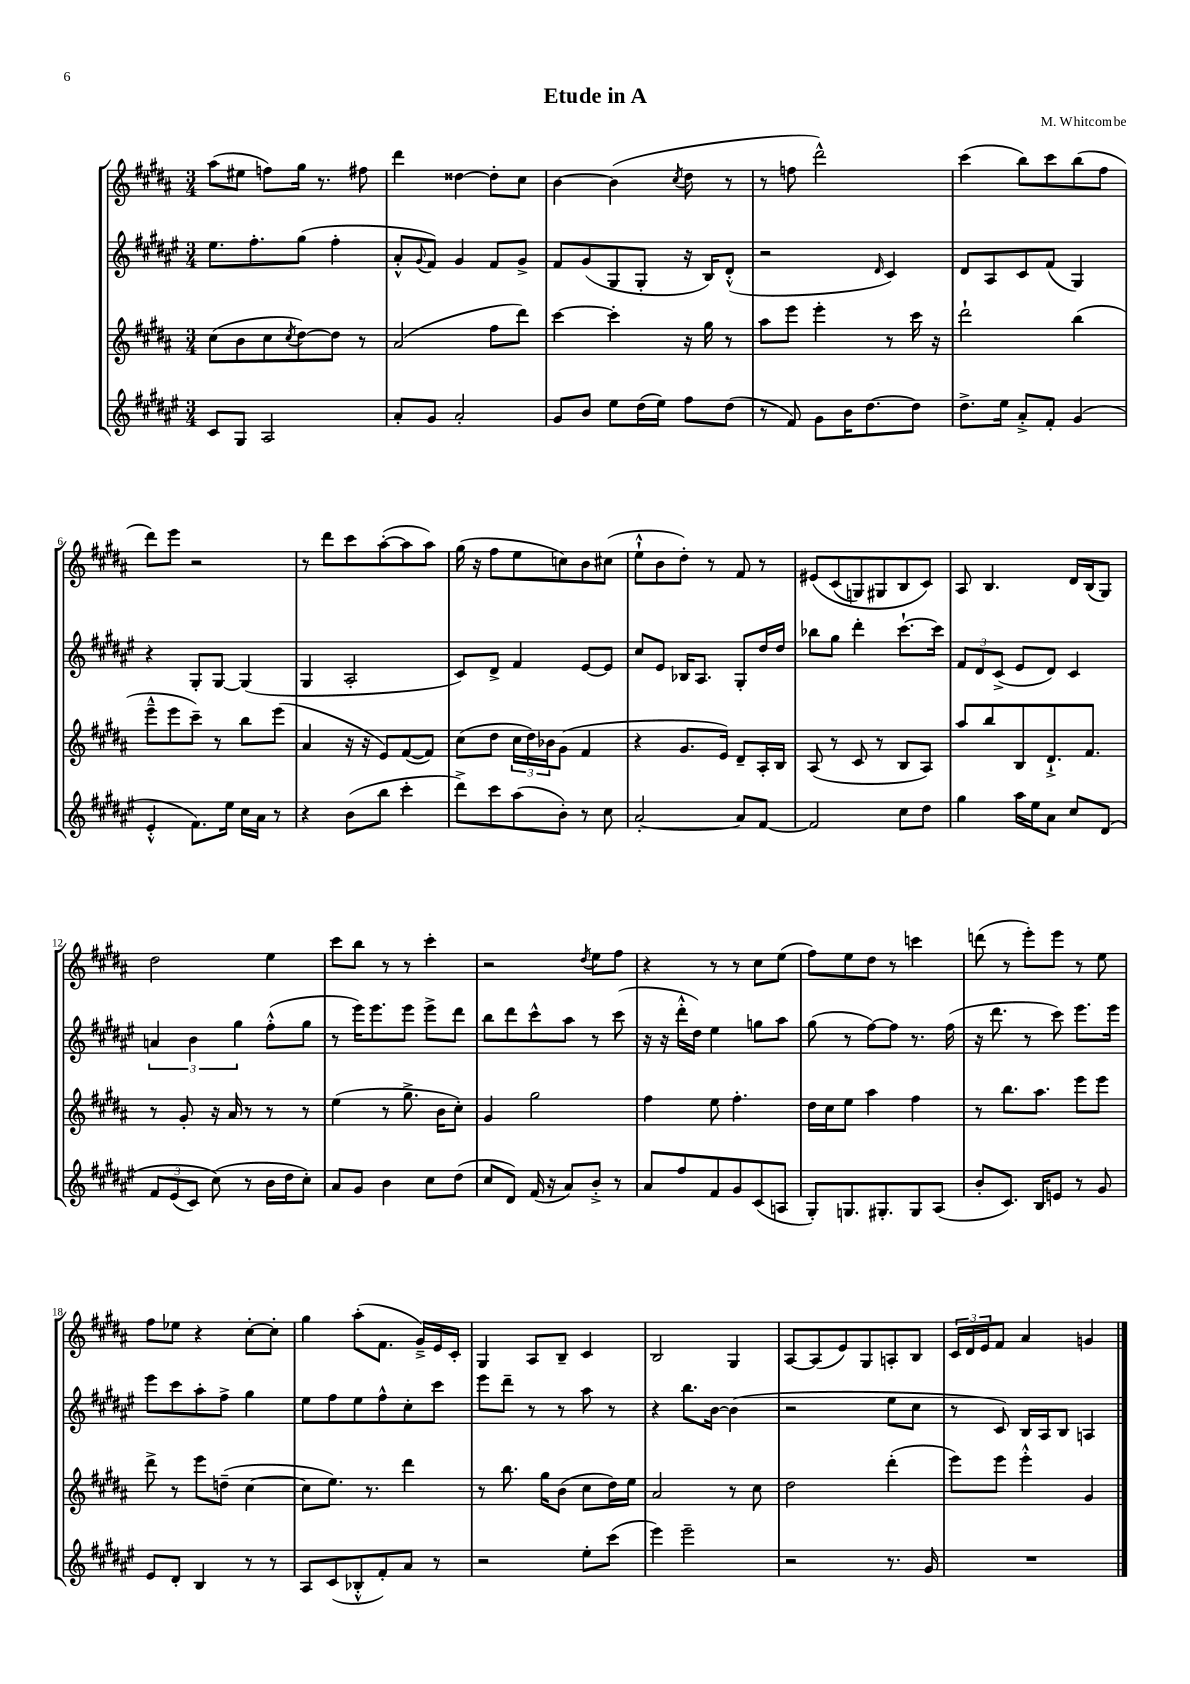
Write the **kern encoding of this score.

**kern	**kern	**kern	**kern
*staff4	*staff3	*staff2	*staff1
*clefG2	*clefG2	*clefG2	*clefG2
*k[f#c#g#d#a#e#]	*k[f#c#g#d#a#]	*k[f#c#g#d#a#e#]	*k[f#c#g#d#a#]
*M3/4	*M3/4	*M3/4	*M3/4
8c#	(8cc#	8.ee#	(8aa#
8G#	8b	.	8ee#
.	.	8.ff#'	.
2A#	8cc#	.	8ff)
.	8qcc#	.	.
.	[8dd#)	(8gg#	16gg#
.	.	.	8.r
.	8dd#]	4ff#'	.
.	8r	.	8ff#
=	=	=	=
8a#'	(2a#	8a#'^^	4ddd#
.	.	8qqg#	.
8g#	.	8f#)	.
2a#'	.	4g#	[4dd##
.	8ff#	8f#	8dd##']
.	8ddd#)	8g#^	8cc#
=	=	=	=
8g#	[4ccc#	8f#	[4b
8b	.	(8g#	.
8ee#	4ccc#']	8G#	(4b]
(16dd#	.	8G#'	.
16ee#)	.	.	.
.	.	.	8qcc#
8ff#	16r	16r	8dd#
.	16gg#	16B)	.
(8dd#	8r	(8d#'^^	8r
=	=	=	=
8r	8aa#	2r	8r
8f#)	8eee	.	8ff
8g#	4eee'	.	2ddd#^^)
16b	.	.	.
[8.dd#	.	.	.
.	.	16qqd#	.
.	8r	4c#)	.
8dd#]	16ccc#	.	.
.	16r	.	.
=	=	=	=
8.dd#^	2ddd#`	8d#	(4ccc#
.	.	8A#	.
16ee#	.	.	.
8a#'^	.	8c#	8bb)
8f#'	.	(8f#	8ccc#
(4g#	(4bb	4G#)	(8bb
.	.	.	8ff#
=	=	=	=
4e#'^^	8eee~^^	4r	8ddd#)
.	8eee	.	8eee
8.f#)	8ccc#~)	8G#'	2r
.	8r	[8G#	.
16ee#	.	.	.
16cc#	8bb	(4G#]	.
16a#	.	.	.
8r	(8eee	.	.
=	=	=	=
4r	4a#	4G#	8r
.	.	.	8ddd#
(8b	16r	2A#'	8ccc#
.	16r	.	.
8bb	8e)	.	([8aa#'
4ccc#'	([8f#	.	8aa#]
.	8f#])	.	8aa#)
=	=	=	=
8ddd#^)	(8cc#	8c#)	(16gg#
.	.	.	16r
8ccc#	8dd#	8d#^	8ff#
(8aa#	24cc#	4f#	8ee
.	24dd#)	.	.
.	24b-	.	.
8b')	(8g#	.	8cc)
8r	4f#	[8e#	8b
8cc#	.	8e#]	(8cc#
=	=	=	=
[2a#'	4r	8cc#	8ee`^^
.	.	8e#	8b
.	8.g#	16B-	8dd#')
.	.	8.A#	.
.	.	.	8r
.	16e)	.	.
8a#]	8d#~	8G#'	8f#
[8f#	16A#'	16dd#	8r
.	16B	16dd#	.
=	=	=	=
2f#]	(8A#	8bb-	&(8e#
.	8r	8gg#	(8c#
.	8c#	4ddd#'	8G)
.	8r	.	8G#
8cc#	8B	[8.ccc#`	8B
8dd#	8A#)	.	8c#&)
.	.	16ccc#]	.
=	=	=	=
4gg#	8aa#	12f#	8A#
.	.	12d#	.
.	8bb	.	4.B
.	.	(12c#^	.
16aa#	8B	8e#	.
16ee#	.	.	.
8a#	8.d#`^	8d#)	.
8cc#	.	4c#	16d#
.	8.f#	.	(16B
&(8d#	.	.	8G#)
=	=	=	=
12f#	8r	6a	2dd#
(12e#	.	.	.
.	8g#'	.	.
12c#)	.	6b	.
(8cc#&)	16r	.	.
.	16a#	.	.
.	.	6gg#	.
8r	8r	.	.
16b	8r	(8ff#'^^	4ee
16dd#	.	.	.
8cc#')	8r	8gg#	.
=	=	=	=
8a#	(4ee	8r	8ccc#
8g#	.	16eee#)	8bb
.	.	8.eee#	.
4b	8r	.	8r
.	8.gg#^	8eee#	8r
8cc#	.	8eee#^	4ccc#'
.	16b	.	.
(8dd#	8cc#')	8ddd#	.
=	=	=	=
8cc#	4g#	8bb	2r
8d#)	.	8ddd#	.
(16f#	2gg#	8ccc#^^	.
16r	.	.	.
8a#)	.	8aa#	.
.	.	.	8qdd#
8b'^	.	8r	8ee
8r	.	(8ccc#	8ff#
=	=	=	=
8a#	4ff#	16r	4r
.	.	16r	.
8ff#	.	16ddd#'^^	.
.	.	16dd#)	.
8f#	8ee	4ee#	8r
8g#	4.ff#'	.	8r
(8c#	.	8gg	8cc#
8A	.	8aa#	(8ee
=	=	=	=
8G#')	16dd#	(8gg#	8ff#)
.	16cc#	.	.
8.G	8ee	8r	8ee
.	4aa#	[8ff#)	8dd#
8.G#'	.	.	.
.	.	8ff#]	8r
8G#	4ff#	8.r	4ccc
(8A#	.	.	.
.	.	(16ff#	.
=	=	=	=
8b'	8r	16r	(8ddd
.	.	8.ddd#	.
8.c#)	8.bb	.	8r
.	.	8r	8eee')
16B	8.aa#	.	.
8e	.	8ccc#)	8eee
8r	8eee	8.eee#	8r
8g#	8eee	.	8ee
.	.	16eee#	.
=	=	=	=
8e#	8ddd#^	8eee#	8ff#
8d#'	8r	8ccc#	8ee-
4B	8eee	8aa#'	4r
.	(8dd~	8ff#^	.
8r	[4cc#	4gg#	[8cc#'
8r	.	.	8cc#']
=	=	=	=
8A#	8cc#]	8ee#	4gg#
(8c#	8.ee)	8ff#	.
8B-'^^	.	8ee#	(8aa#'
.	8.r	.	.
8f#')	.	8ff#^^	8.f#
8a#	4ddd#	8cc#'	.
.	.	.	16g#~^)
8r	.	8ccc#	16e
.	.	.	16c#'
=	=	=	=
2r	8r	8eee#	4G#
.	8.bb	8ddd#~	.
.	.	8r	8A#
.	16gg#	.	.
.	(8b	8r	8B~
8ee#'	8cc#	8aa#	4c#
(8ccc#	16dd#)	8r	.
.	16ee	.	.
=	=	=	=
4eee#)	2a#	4r	2B
2eee#~	.	8.bb	.
.	.	[16b	.
.	8r	(4b]	4G#
.	8cc#	.	.
=	=	=	=
2r	2dd#	2r	[8A#
.	.	.	(8A#]
.	.	.	8e)
.	.	.	8G#
8.r	(4ddd#'	8ee#	8A'
.	.	8cc#	8B
16g#	.	.	.
=	=	=	=
2.r	8eee)	8r	24c#
.	.	.	24d#
.	.	.	24e
.	8eee	8c#)	8f#
.	4eee'^^	16B	4a#
.	.	16A#	.
.	.	8B	.
.	4g#	4A	4g
==	==	==	==
*-	*-	*-	*-
